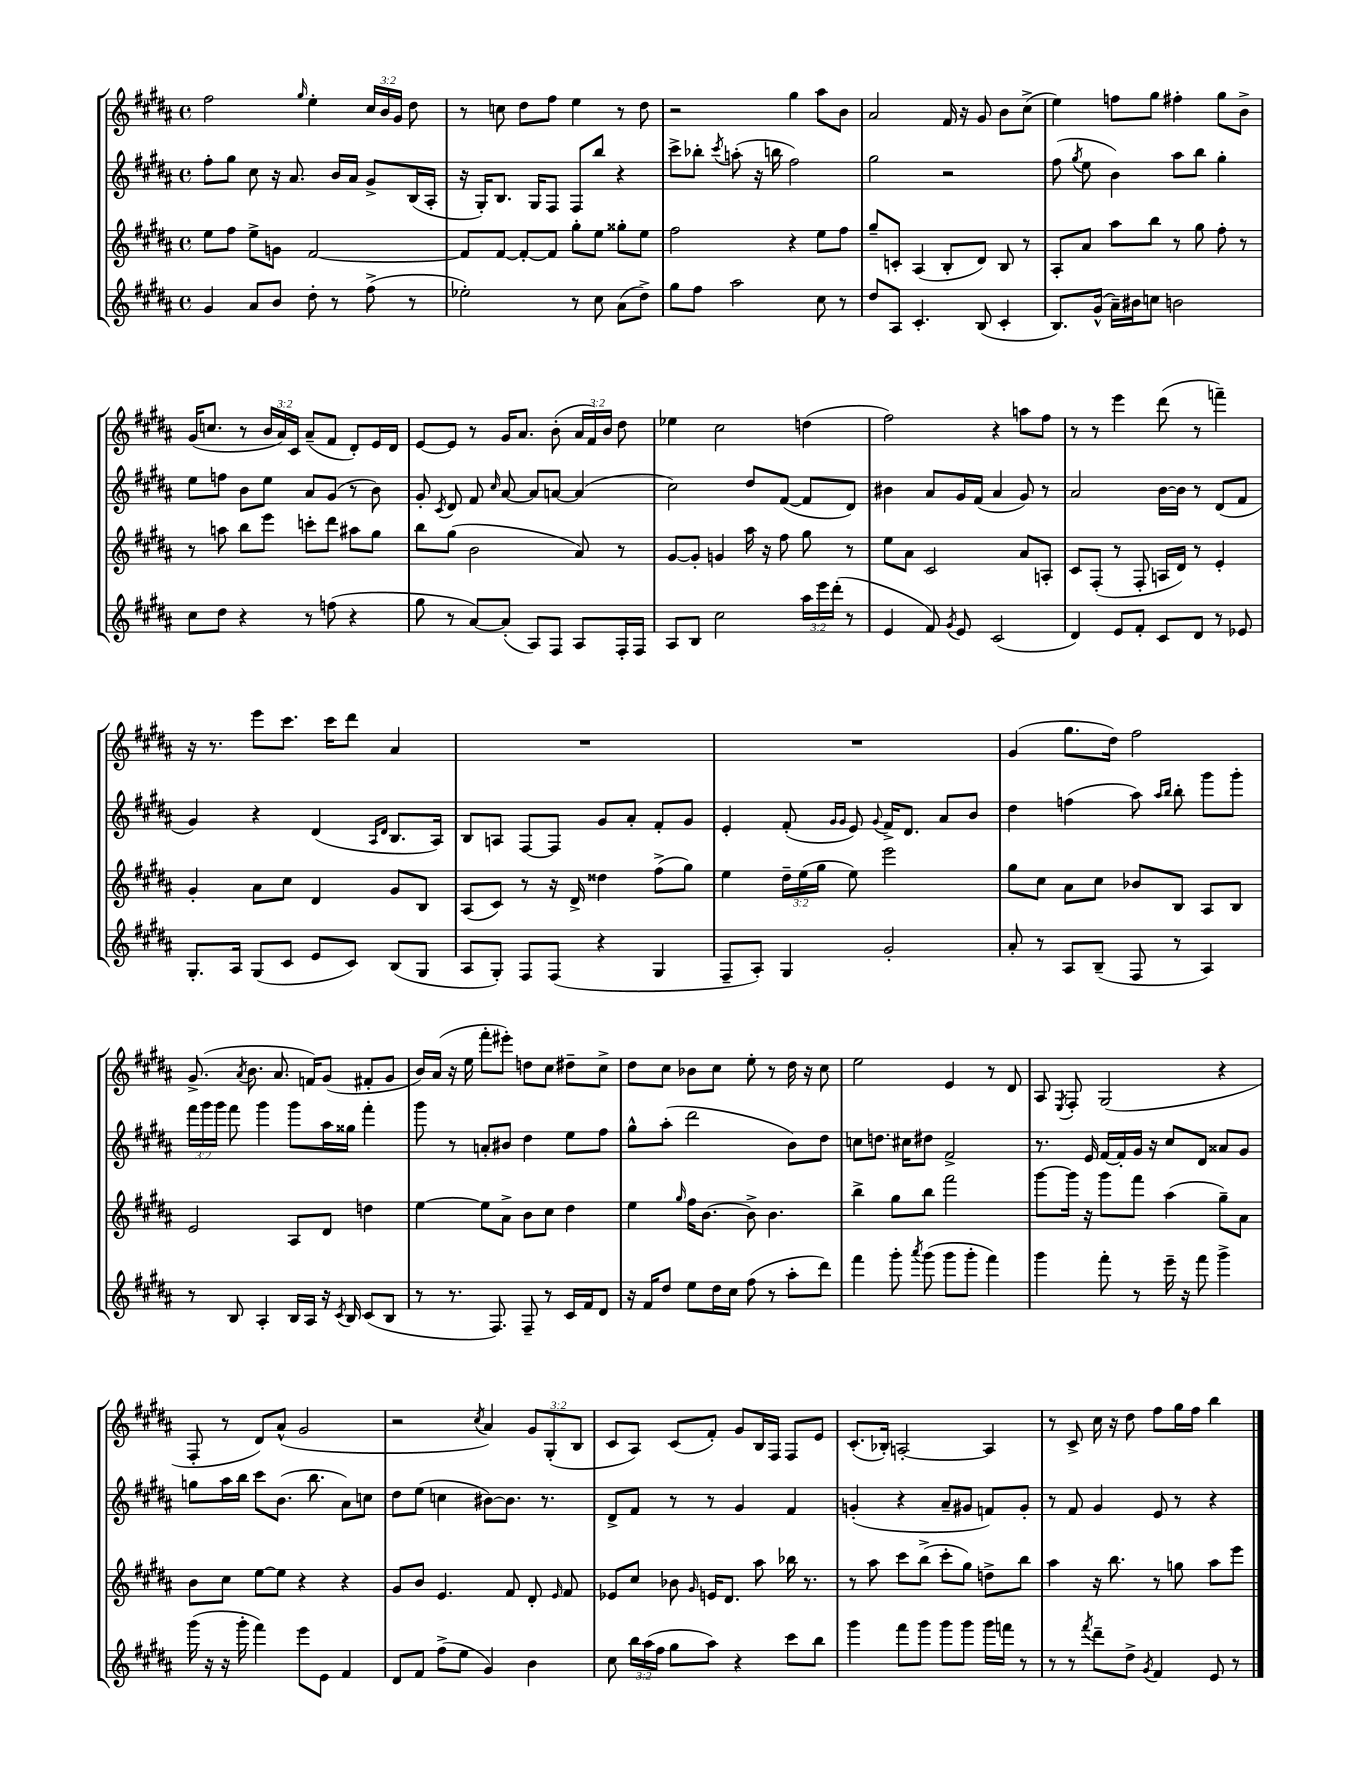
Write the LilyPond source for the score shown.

<<
\new StaffGroup <<
\new Staff = "s0" {
    \clef treble \key b \major \defaultTimeSignature \time 4/4 \override Staff.TupletNumber.text = #tuplet-number::calc-fraction-text
    \autoBeamOff fis''2 \grace { gis''16 } e''4-. \tuplet 3/2 { cis''16[ b'16 gis'16] } dis''8 |
    r8 c''8 dis''8[ fis''8] e''4 r8 dis''8 |
    r2 gis''4 ais''8[ b'8] |
    ais'2 fis'16 r16 gis'8 b'8[ cis''8]->( |
    e''4) f''8[ gis''8] fis''4-. gis''8[ b'8]-> |
    gis'16[( c''8.] r8 \tuplet 3/2 { b'16[ ais'16) cis'16] } ais'8[--( fis'8] dis'8[-.) e'16 dis'16] |
    e'8[~ e'8] r8 gis'16[ ais'8.] b'8-.( \tuplet 3/2 { ais'16[ fis'16) b'16] } dis''8 |
    ees''4 cis''2 d''4( |
    fis''2) r4 a''8[ fis''8] |
    r8 r8 e'''4 dis'''8( r8 f'''4--) |
    r16 r8. e'''8[ cis'''8.] cis'''16[ dis'''8] ais'4 |
    R1 |
    R1 |
    gis'4( gis''8.[ dis''16]) fis''2 |
    gis'8.->( \acciaccatura { ais'8 } b'8. ais'8. f'16[) gis'8]( fis'8[-. gis'8] |
    b'16[) ais'16]( r16 e''16 fis'''8[-. eis'''8]-.) d''8[ cis''8] dis''8[-- cis''8]-> |
    dis''8[ cis''8] bes'8[ cis''8] e''8-. r8 dis''16 r16 cis''8 |
    e''2 e'4 r8 dis'8 |
    ais8 \acciaccatura { e8 } fis8-. gis2( r4 |
    fis8-. r8 dis'8[) ais'8]-^( gis'2 |
    r2 \acciaccatura { cis''8 } ais'4) \tuplet 3/2 { gis'8[ gis8-.( b8] } |
    cis'8[ ais8]) cis'8[( fis'8]-.) gis'8[ b16 fis16] fis8[ e'8] |
    cis'8.[-.( bes16]-.) a2~-. a4 |
    r8 cis'8-> cis''16 r16 dis''8 fis''8[ gis''16 fis''16] b''4 \bar "|." |
}
\new Staff = "s1" {
    \clef treble \key b \major \defaultTimeSignature \time 4/4 \override Staff.TupletNumber.text = #tuplet-number::calc-fraction-text
    \autoBeamOff fis''8[-. gis''8] cis''8 r16 ais'8. b'16[ ais'16] gis'8[-> b16( ais16]-. |
    r16 gis16[-.) b8.] gis16[ fis8] fis8[ b''8] r4 |
    cis'''8[-> bes''8]-. \acciaccatura { cis'''8 } a''8-.( r16 b''16 fis''2) |
    gis''2 r2 |
    fis''8( \acciaccatura { gis''8 } e''8 b'4) ais''8[ b''8] gis''4-. |
    e''8[ f''8] b'8[ e''8] ais'8[ gis'8]( r8 b'8) |
    gis'8-. \acciaccatura { cis'8 } dis'8 fis'8 \grace { cis''16 } ais'8~ ais'8[ a'8]~ a'4( |
    cis''2) dis''8[ fis'8]~( fis'8[ dis'8]) |
    bis'4 ais'8[ gis'16 fis'16]( ais'4 gis'8) r8 |
    ais'2 b'16[~ b'16] r8 dis'8[( fis'8] |
    gis'4) r4 dis'4( \grace { ais16[ dis'16] } b8.[ ais16]) |
    b8[ a8] fis8[~ fis8] gis'8[ ais'8]-. fis'8[-. gis'8] |
    e'4-. fis'8-.( \grace { gis'16[ gis'16] } e'8) \appoggiatura { gis'8 } fis'16[-> dis'8.] ais'8[ b'8] |
    dis''4 f''4( ais''8) \grace { ais''16[ b''16] } b''8-. gis'''8[ gis'''8]-. |
    \tuplet 3/2 { fis'''16[ gis'''16 gis'''16] } fis'''8 gis'''4 gis'''8[ ais''16 gisis''16] fis'''4-. |
    gis'''8 r8 a'8[-. bis'8] dis''4 e''8[ fis''8] |
    gis''8[-^ ais''8]-.( dis'''2 b'8[) dis''8] |
    c''8[ d''8.] cis''16[ dis''8] fis'2-> |
    r8. e'16 fis'16[~ fis'16-. gis'16] r16 cis''8[ dis'8] aisis'8[ gis'8] |
    g''8[ ais''16 b''16] cis'''8[ b'8.]( b''8. ais'8[) c''8] |
    dis''8[ e''8]( c''4 bis'8[~) bis'8.] r8. |
    dis'8[-> fis'8] r8 r8 gis'4 fis'4 |
    g'4-.( r4 ais'8[-- gis'8] f'8[) gis'8]-. |
    r8 fis'8 gis'4 e'8 r8 r4 \bar "|." |
}
\new Staff = "s2" {
    \clef treble \key b \major \defaultTimeSignature \time 4/4 \override Staff.TupletNumber.text = #tuplet-number::calc-fraction-text
    \autoBeamOff e''8[ fis''8] e''8[-> g'8] fis'2~ |
    fis'8[ fis'8]~ fis'8[~-. fis'8] gis''8[-. e''8] gisis''8[-. e''8] |
    fis''2 r4 e''8[ fis''8] |
    gis''8[-- c'8]-. ais4( b8[-. dis'8]) b8 r8 |
    ais8[-. ais'8] ais''8[ b''8] r8 gis''8 fis''8-. r8 |
    r8 a''8 b''8[ e'''8] c'''8[-. dis'''8] ais''8[ gis''8] |
    b''8[ gis''8]( b'2 ais'8) r8 |
    gis'8[~ gis'8]-. g'4 ais''16 r16 fis''8 gis''8 r8 |
    e''8[ ais'8] cis'2 ais'8[ a8]-. |
    cis'8[ fis8]-.( r8 fis8-. a16[ dis'16]) r8 e'4-. |
    gis'4-. ais'8[ cis''8] dis'4 gis'8[ b8] |
    ais8[( cis'8]) r8 r16 dis'16-> disis''4 fis''8[->( gis''8]) |
    e''4 \tuplet 3/2 { dis''16[-- e''16( gis''16] } e''8) e'''2 |
    gis''8[ cis''8] ais'8[ cis''8] bes'8[ b8] ais8[ b8] |
    e'2 ais8[ dis'8] d''4 |
    e''4~ e''8[ ais'8]-> b'8[ cis''8] dis''4 |
    e''4 \grace { gis''16 } fis''16[ b'8.]~ b'8-> b'4. |
    b''4-> gis''8[ b''8] fis'''2 |
    gis'''8[~ gis'''16] r16 gis'''8[ fis'''8] ais''4( gis''8[--) ais'8] |
    b'8[ cis''8] e''8[~ e''8] r4 r4 |
    gis'8[ b'8] e'4. fis'8 dis'8-. \grace { e'16 } fis'8 |
    ees'8[ cis''8] bes'8 \grace { gis'16 } e'16[ dis'8.] ais''8 bes''16 r8. |
    r8 ais''8 cis'''8[ b''8]->( cis'''8[-. gis''8]) d''8[-> b''8] |
    ais''4 r16 b''8. r8 g''8 ais''8[ e'''8] \bar "|." |
}
\new Staff = "s3" {
    \clef treble \key b \major \defaultTimeSignature \time 4/4 \override Staff.TupletNumber.text = #tuplet-number::calc-fraction-text
    \autoBeamOff gis'4 ais'8[ b'8] dis''8-. r8 fis''8->( r8 |
    ees''2-.) r8 cis''8 ais'8[( dis''8]->) |
    gis''8[ fis''8] ais''2 cis''8 r8 |
    dis''8[ ais8] cis'4.-. b8( cis'4-. |
    b8.[) gis'16]-^( ais'16[--) bis'16 c''8] b'2 |
    cis''8[ dis''8] r4 r8 f''8( r4 |
    gis''8 r8 ais'8[~) ais'8]-.( ais8[) fis8] ais8[ fis16-. fis16] |
    ais8[ b8] cis''2 \tuplet 3/2 { ais''16[ e'''16 dis'''16]-.( } r8 |
    e'4 fis'8) \acciaccatura { gis'8 } e'8 cis'2( |
    dis'4) e'8[ fis'8]-. cis'8[ dis'8] r8 ees'8 |
    gis8.[-. ais16] gis8[( cis'8] e'8[ cis'8]) b8[( gis8] |
    ais8[ gis8]-.) fis8[ fis8]( r4 gis4 |
    fis8[-- ais8]-.) gis4 gis'2-. |
    ais'8-. r8 ais8[ b8]--( fis8 r8 ais4) |
    r8 b8 ais4-. b16[ ais16] r16 \acciaccatura { cis'8 } b16 cis'8[( b8] |
    r8 r8. fis8.) fis8-- r8 cis'16[ fis'16 dis'8] |
    r16 fis'16[ dis''8] e''8[ dis''16 cis''16] fis''8( r8 ais''8[-. dis'''8]) |
    fis'''4 gis'''8-. \acciaccatura { ais'''8 } gis'''8( gis'''8[ gis'''8]-. fis'''4) |
    gis'''4 fis'''8-. r8 e'''16-- r16 fis'''8 gis'''4-> |
    gis'''16( r16 r16 gis'''16-. fis'''4) e'''8[ e'8] fis'4 |
    dis'8[ fis'8] fis''8[->( e''8] gis'4) b'4 |
    cis''8 \tuplet 3/2 { b''16[ ais''16( fis''16] } gis''8[ ais''8]) r4 cis'''8[ b''8] |
    gis'''4 fis'''8[ gis'''8] gis'''8[ gis'''8] gis'''16[ f'''16] r8 |
    r8 r8 \acciaccatura { fis'''8 } dis'''8[-- dis''8]-> \acciaccatura { gis'8 } fis'4 e'8 r8 \bar "|." |
}
>>
>>
\layout { \context { \Score \remove "Bar_number_engraver" } }
